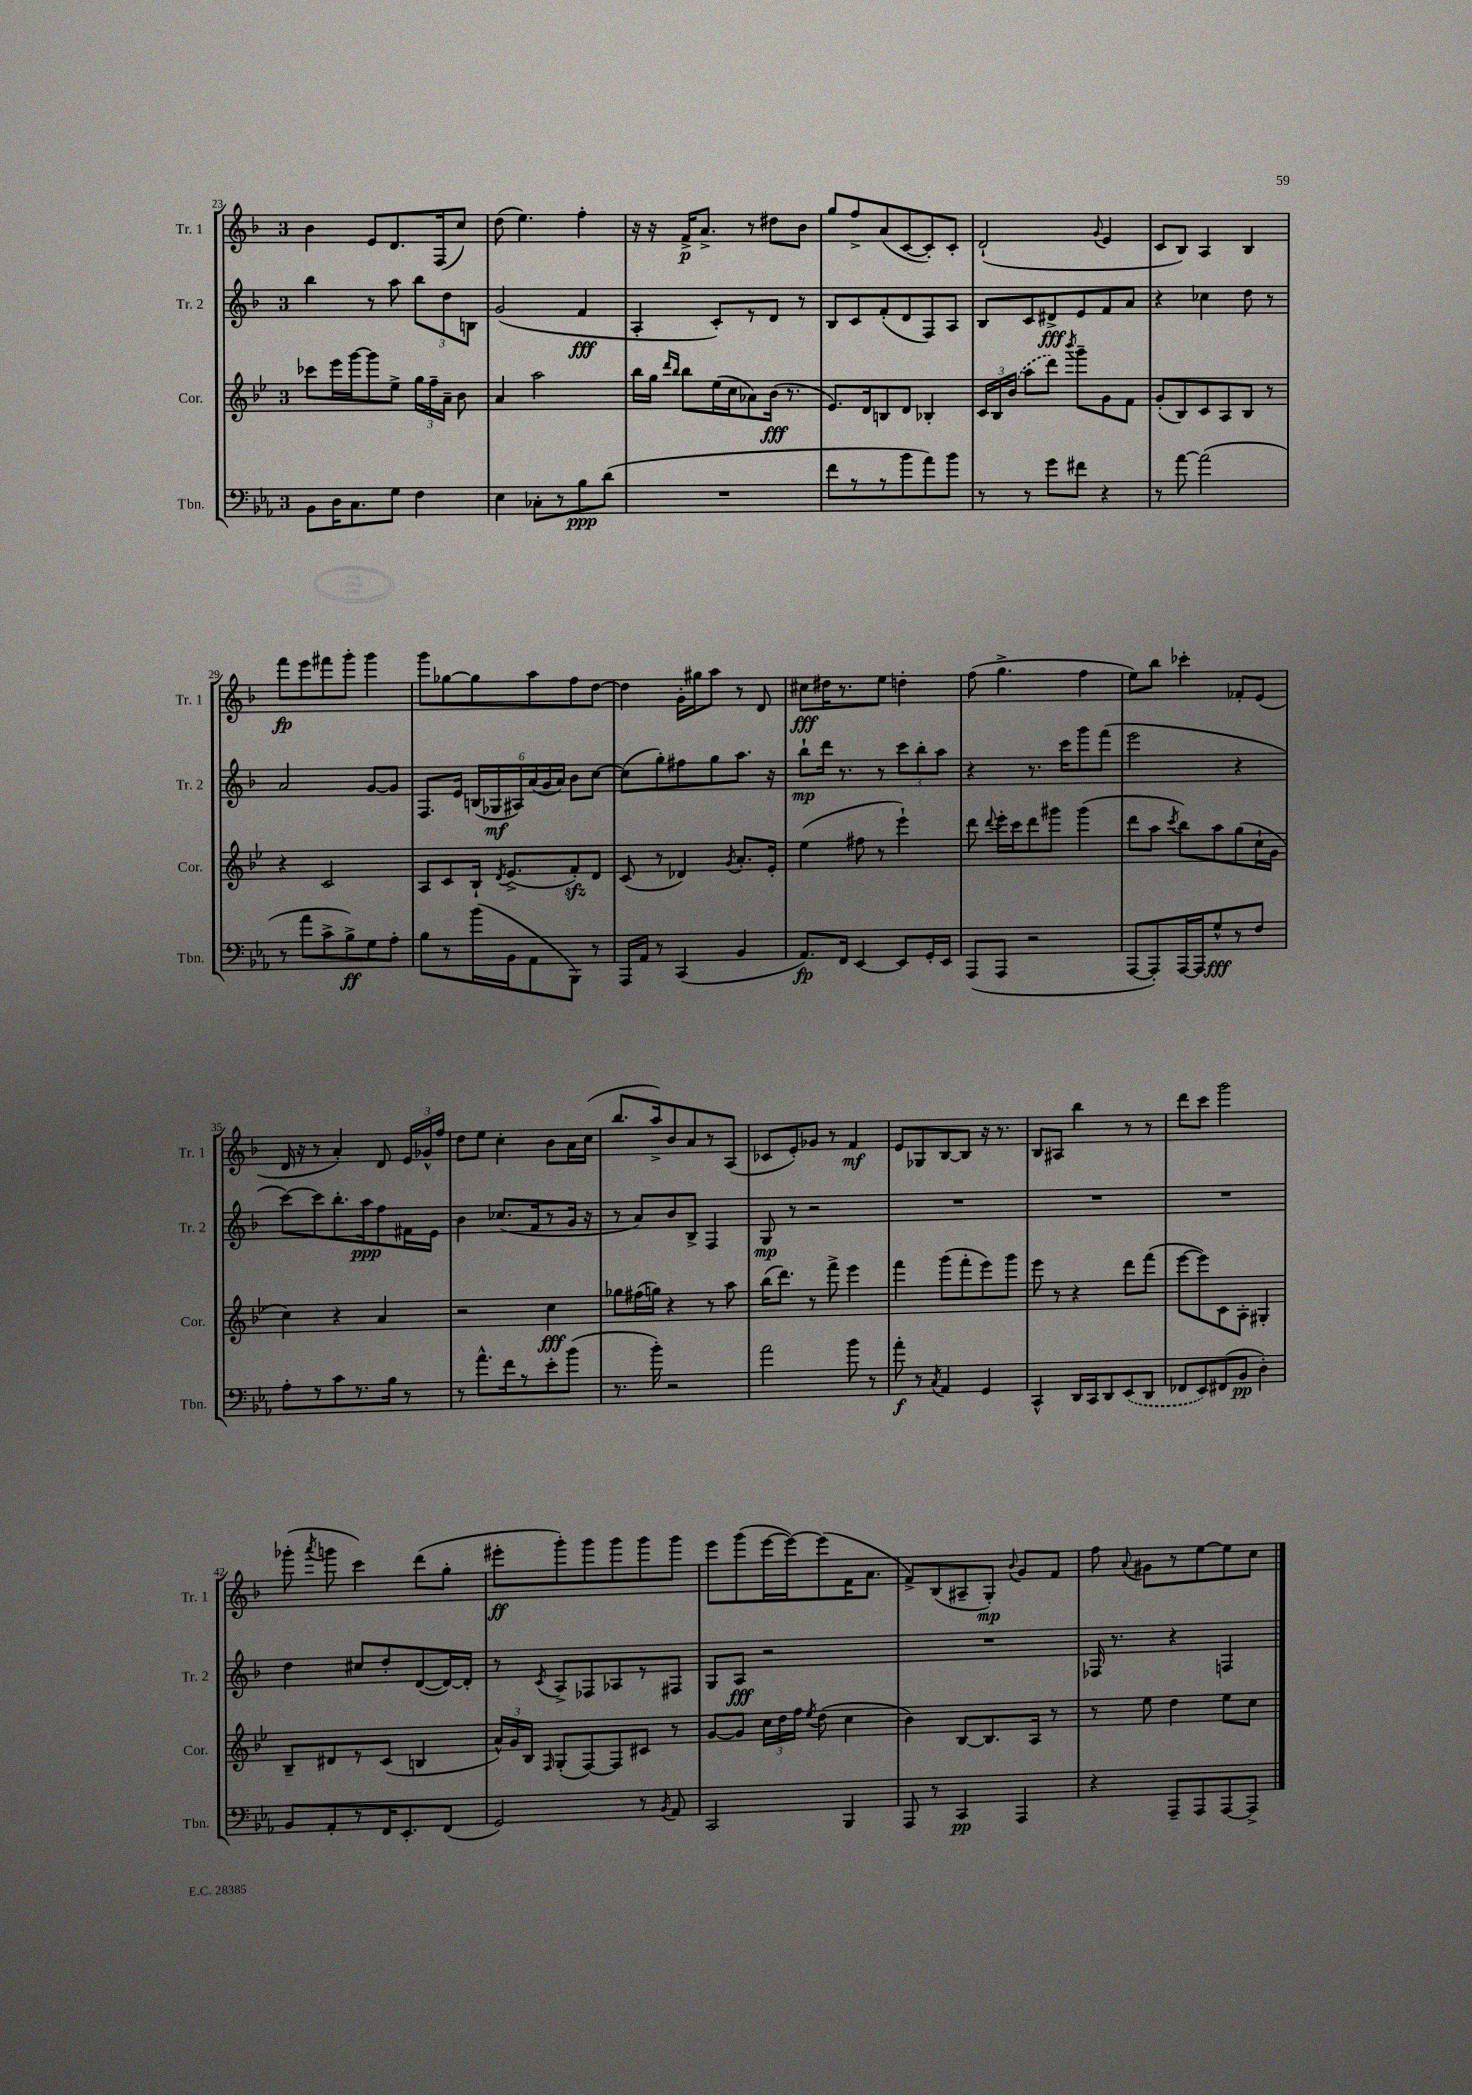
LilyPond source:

<<
\new StaffGroup <<
\new Staff = "s0" \with { instrumentName = "Tr. 1" shortInstrumentName = "Tr. 1" } {
    \clef treble \key f \major \once \override Staff.TimeSignature.style = #'single-digit \time 3/4
    \autoBeamOff bes'4 e'8[ d'8. f16( c''8]) |
    d''8( e''4.) f''4-. |
    r16 r16 f'16[->\p a'8.]-> r8 dis''8[ bes'8] |
    g''8[ f''8-> a'8( c'8~ c'8-.) c'8]-. |
    d'2-!( \appoggiatura { g'8 } e'4 |
    c'8[ bes8]) a4 bes4 |
    f'''8[\fp e'''8 fis'''8 g'''8]-. g'''4 |
    g'''8[ ges''8~ ges''8 a''8 f''8 d''8]~ |
    d''4 g'16[-. gis''16 a''8] r8 d'8 |
    cis''8[\fff dis''16 r8. e''8] d''4-. |
    f''8( g''4.-> f''4 |
    e''8[) bes''8] ces'''4-. fes'8[-. e'8]( |
    d'16 r16 r8 a'4-.) d'8 \tuplet 3/2 { e'16[ ges'16-^ f''16] } |
    d''8[ e''8] c''4-. bes'8[ a'16 c''16]( |
    bes''8.[ a''16->) bes'8 a'8 r8 a8]( |
    ces'8[ e'8-.) ges'8] r8 f'4\mf |
    e'8[ ges8 bes8~ bes8] r16 r8. |
    bes8[ ais8] bes''4 r8 r8 |
    d'''8[ c'''8] g'''2 |
    ges'''8-.( \acciaccatura { a'''8 } g'''8 c'''4) d'''8[( g''8]-. |
    eis'''8[-.\ff g'''8-.) g'''8 g'''8 g'''8 g'''8] |
    e'''8[ g'''8( e'''16~ e'''16~) e'''8( f'16 a'8.] |
    f'8[->) bes8( ais8-- g8]-.\mp) \appoggiatura { bes'8 } g'8[ f'8] |
    f''8 \appoggiatura { a'8 } gis'8[ r8 e''8~ e''8 c''8] \bar "|." |
}
\new Staff = "s1" \with { instrumentName = "Tr. 2" shortInstrumentName = "Tr. 2" } {
    \clef treble \key f \major \once \override Staff.TimeSignature.style = #'single-digit \time 3/4
    \autoBeamOff bes''4 r8 a''8 \tuplet 3/2 { bes''8[ d''8 b8] } |
    g'2( f'4\fff |
    a4-. c'8[-.) r8 d'8] r8 |
    bes8[ c'8 f'8-.( d'8 f8) a8] |
    bes8[ c'8 dis'8->\fff e'8 f'8 a'8] |
    r4 ces''4 d''8 r8 |
    a'2 g'8[~ g'8] |
    f8.[ e'16] \tuplet 6/4 { b16[( ges16\mf ais16) a'16( g'16 a'16]) } bes'8[ c''8]~ |
    c''8[( g''8-.) fis''8 g''8 a''8.] r16 |
    bes''8[-!\mp d'''16] r8. r8 \tuplet 3/2 { c'''8[ bes''8-. a''8] } |
    r4 r8. c'''16[ g'''8 f'''8]( |
    e'''2 r4 |
    c'''8[~) c'''8 bes''8.-. a''16\ppp f''8 fis'16 e'16] |
    bes'4 ces''8.[( f'16 r8 g'16] r16 |
    r8 a'8[) bes'8 bes8]-> f4 |
    g8\mp r8 r2 |
    R2. |
    R2. |
    R2. |
    d''4 cis''8[ d''8-. d'8~( d'16~) d'16]-. |
    r8 \acciaccatura { c'8 } a8[-> fes8 aes8 r8 fis8] |
    g8[ a8]\fff r2 |
    R2. |
    fes16 r8. r4 f4 \bar "|." |
}
\new Staff = "s2" \with { instrumentName = "Cor." shortInstrumentName = "Cor." } {
    \clef treble \key bes \major \once \override Staff.TimeSignature.style = #'single-digit \time 3/4
    \autoBeamOff ces'''8[ ees'''16 g'''16~ g'''8 ees''8]-> \tuplet 3/2 { g''16[ f''16-- a'16]-- } bes'8 |
    a'4 a''2 |
    bes''16[ g''16] \grace { d'''16[ bes''16] } bes''8[ ees''16( c''16 aes'8) bes'16]\fff( r8. |
    ees'8.[) d'16 b8 d'8] bes4-. |
    \tuplet 3/2 { c'16[ bes16 \once \slurDashed bes'16]( } a''8[ d'''8]) \acciaccatura { bes'''8 } g'''8[-- g'8 f'8] |
    g'8[-.( bes8) c'8 a8 bes8] r8 |
    r4 c'2 |
    a8[ c'8 bes16]-! \acciaccatura { d'8 } ees'8.[->( f'8-.\sfz) d'8] |
    c'8( r8 des'4) \acciaccatura { g'8 } a'8.[-. ees'16]-. |
    ees''4( fis''8 r8 ees'''4-!) |
    d'''8 \appoggiatura { d'''8 } ees'''16[-. c'''16 d'''8 gis'''8] gis'''4( |
    d'''8[ a''8] \acciaccatura { c'''8 } bes''8[) a''8 g''8( c''16-! g'16] |
    c''4) r4 a'4 |
    r2 c''4\fff |
    ges''8[ fis''16( g''16]) r4 r8 a''8 |
    bes''16[( d'''8.]) r8 f'''8-> ees'''4 |
    f'''4 g'''8[( f'''8-. ees'''8) g'''8] |
    ees'''8 r8 r4 d'''8[ f'''8]( |
    ees'''8[~ ees'''8) c'8 a8]-. gis4-. |
    bes8[-- dis'8 r8 c'8]( b4 |
    \tuplet 3/2 { a'16[-^) g'16 bes16] } \grace { f16 } g8[-.( f8~) f8 cis'8] r8 |
    g'8[~ g'8] \tuplet 3/2 { c''16[ d''16 f''16] } \acciaccatura { ees''8 } d''8( c''4 |
    bes'4) bes8[~ bes8. a16] r8 |
    r8 ees''8 d''4 ees''8[ c''8] \bar "|." |
}
\new Staff = "s3" \with { instrumentName = "Tbn." shortInstrumentName = "Tbn." } {
    \clef bass \key ees \major \once \override Staff.TimeSignature.style = #'single-digit \time 3/4
    \autoBeamOff bes,8[ d16 c8. g8] f4 |
    ees4 ces8[-. r8 bes8\ppp d'8]( |
    R2. |
    f'8[ r8 r8 bes'8 aes'8) bes'8] |
    r8 r8 g'8[ fis'8] r4 |
    r8 aes'8~ aes'2( |
    r8 aes'8[ c'8-> bes8->\ff) g8 aes8]-. |
    bes8[ r8 bes'16( bes,16 aes,8 bes,,8]) r8 |
    aes,,16[ aes,16] r8 c,4( bes,4 |
    aes,8.[\fp) f,16] ees,4~ ees,8[ g,16-. ees,16] |
    aes,,8[( aes,,8] r2 |
    aes,,8[~ aes,,8-.) aes,,16~ aes,,16 g8-^\fff r8 f8] |
    aes8[-. r8 c'8 r8. bes16] r8 |
    r8 aes'8.[-^ f'16 r8 ees'8-. bes'8]( |
    r8. bes'16-.) r2 |
    aes'2 bes'8 r8 |
    aes'8-.\f r8 \acciaccatura { c8 } aes,4 g,4 |
    c,4-^ d,16[ c,16 d,8 \once \slurDashed ees,8( d,8] |
    fes,8[ ees,8) fis,8( bes,8]\pp d4-.) |
    bes,8[ aes,8-. r8 f,16 ees,8.-. f,8]( |
    g,2) r8 \acciaccatura { bes,8 } aes,8 |
    c,2 bes,,4 |
    aes,,8 r8 c,4\pp aes,,4 |
    r4 aes,,8[-- aes,,8 aes,,8~ aes,,8]-> \bar "|." |
}
>>
>>
\layout { \context { \Score currentBarNumber = #23 } }
